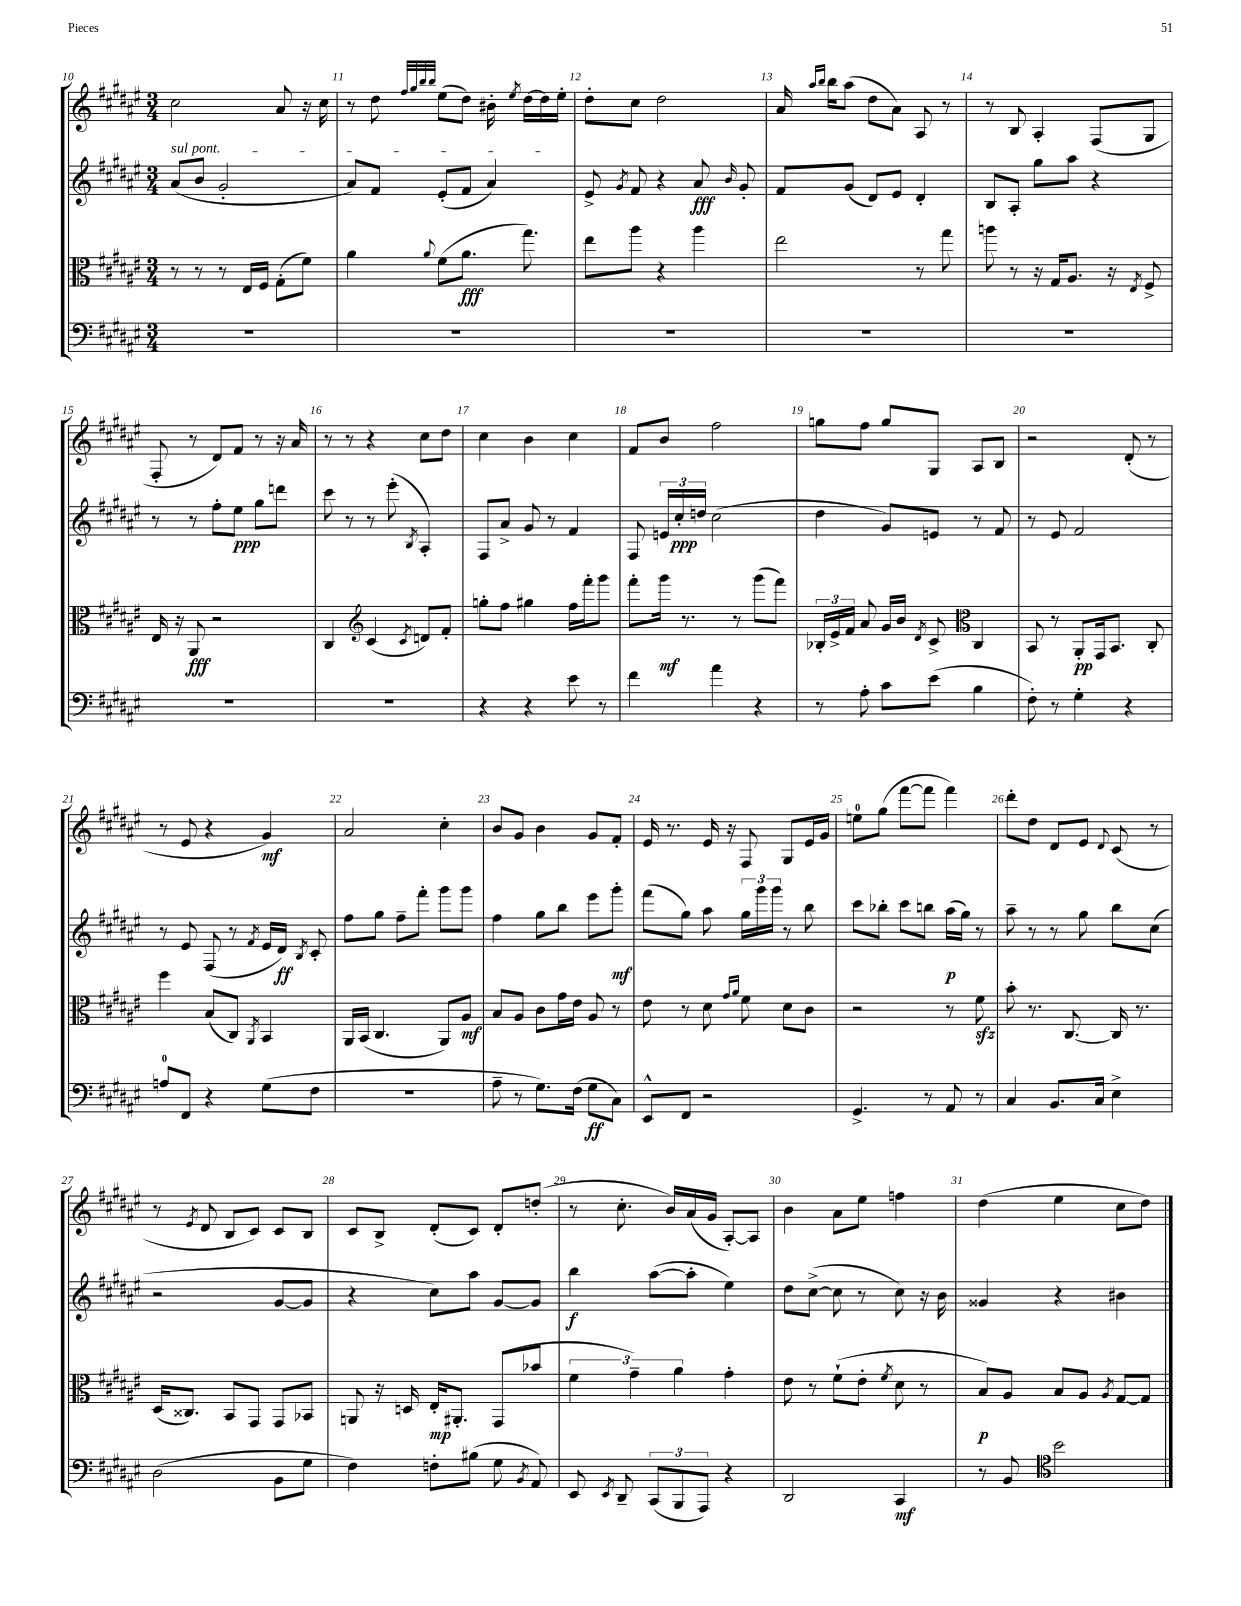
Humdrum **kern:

**kern	**kern	**kern	**kern
*staff4	*staff3	*staff2	*staff1
*clefF4	*clefC3	*clefG2	*clefG2
*k[f#c#g#d#a#e#]	*k[f#c#g#d#a#e#]	*k[f#c#g#d#a#e#]	*k[f#c#g#d#a#e#]
*M3/4	*M3/4	*M3/4	*M3/4
2.r	8r	(8a#/L	2cc#\
.	8r	8b/J	.
.	8r	2g#'/	.
.	16E#/LL	.	.
.	16F#/JJ	.	.
.	(8G#'\L	.	8a#/
.	8f#\J)	.	16r
.	.	.	16cc#\
=	=	=	=
2.r	4a#\	8a#/L)	8r
.	.	8f#/J	8dd#\
.	.	.	32qqff#/LLL
.	.	.	32qqgg#/
.	.	.	32qqbb/
.	8qqa#/	.	32qqbb/JJJ
.	(8f#\L	(8e#'/L	(8ee#\L
.	8.a#\J	8f#/J	8dd#\J)
.	.	4a#/)	16b#'\
.	.	.	8qee#/
.	8.gg#\)	.	[16dd#\LL
.	.	.	16dd#\]
.	.	.	16ee#'\JJ
=	=	=	=
2.r	8ee#\L	8e#^/	8dd#'\L
.	.	8qg#/	.
.	8aa#\J	8f#/	8cc#\J
.	4r	4r	2dd#\
.	4aa#\	8a#/	.
.	.	16qqb/	.
.	.	8g#'/	.
=	=	=	=
2.r	2ee#\	8f#/L	16a#/
.	.	.	16qqaa#/LL
.	.	.	16qqbb/JJ
.	.	.	16bb\LK
.	.	(8g#/J	(8aa#\J
.	.	8d#/L)	8dd#\L
.	.	8e#/J	8a#\J)
.	8r	4d#'/	8A#/
.	8gg#\	.	8r
=	=	=	=
2.r	8aa\	8B/L	8r
.	8r	8A#'/J	8B/
.	16r	8gg#\L	4A#'/
.	16G#/LK	.	.
.	8.A#/J	8aa#\J	.
.	.	4r	(8F#/L
.	16r	.	.
.	8qE#/	.	.
.	8F#^/	.	8G#/J
=	=	=	=
2.r	16E#/	8r	8F#'/
.	16r	.	.
.	8AA#/	8r	8r
.	2r	8ff#'\L	8d#/L)
.	.	8ee#\J	8f#/J
.	.	8gg#\L	8r
.	.	8ddd\J	16r
.	.	.	16a#/
=	=	=	=
2.r	4C#/	8ccc#\	8r
.	.	8r	8r
*	*clefG2	*	*
.	(4c#/	8r	4r
.	.	(8eee#'\	.
.	8qc#/	8qB/	.
.	8d/L)	4A#'/)	8cc#\L
.	8f#'/J	.	8dd#\J
=	=	=	=
4r	8gg'\L	8F#/L	4cc#\
.	8ff#\J	8a#^/J	.
4r	4gg#\	8g#/	4b\
.	.	8r	.
8e#\	16ff#\LL	4f#/	4cc#\
.	16fff#'\J	.	.
8r	8ggg#\J	.	.
=	=	=	=
4f#\	8fff#'\L	8F#/	8f#/L
.	16ggg#\Jk	24e/LL	8b/J
.	.	24cc#'/	.
.	8.r	.	.
.	.	24dd/JJ	.
4a#\	.	(2cc#\	2ff#\
.	8r	.	.
4r	(8ggg#\L	.	.
.	8fff#\J)	.	.
=	=	=	=
8r	24B-'/LL	4dd#\	8gg\L
.	24e#^/	.	.
.	24f#/JJ	.	.
8A#'\	8a#/	.	8ff#\J
8c#\L	16g#/LL	8g#/L)	8gg/L
.	16b/JJ	.	.
.	8qd#/	.	.
(8e#\J	8c#^/	8e/J	8G#/J
*	*clefC3	*	*
4B\	4C#/	8r	8A#/L
.	.	8f#/	8B/J
=	=	=	=
8F#'\)	8BB/	8r	2r
8r	8r	8e#/	.
4G#'\	8AA#'/L	2f#/	.
.	16GG#/k	.	.
.	8.BB/J	.	.
4r	.	.	(8d#'/
.	8C#'/	.	8r
=	=	=	=
8A/L	4ff#\	8r	8r
8FF#/J	.	8e#/	8e#/
4r	(8B/L	(8F#/	4r
.	8C#/J)	8r	.
.	8qAA#/	8qf#/	.
(8G#\L	4BB/	16e#/LL	4g#/)
.	.	16d#/JJ)	.
.	.	8qB/	.
8F#\J	.	8c#'/	.
=	=	=	=
2.r	16AA#/LL	8ff#\L	2a#/
.	(16BB/JJ	.	.
.	4.C#/	8gg#\J	.
.	.	8ff#~\L	.
.	.	8fff#'\J	.
.	8AA#/L)	8ggg#\L	4cc#'\
.	8A#/J	8ggg#\J	.
=	=	=	=
8A#~\	8B/L	4ff#\	8b/L
8r	8A#/J	.	8g#/J
8.G#\L)	8c#\L	8gg#\L	4b\
.	16g#\L	8bb\J	.
(16F#\Jk	16e#\JJ	.	.
8G#\L	8A#/	8eee#\L	8g#/L
8C#\J)	8r	8ggg#'\J	8f#'/J
=	=	=	=
8EE#^^/L	8e#\	(8fff#\L	16e#/
.	.	.	8.r
8FF#/J	8r	8gg#\J)	.
2r	8d#\	8aa#\	16e#/
.	.	.	16r
.	16qqg#/LL	.	.
.	16qqa#/JJ	.	.
.	8f#\	24gg#\LL	8F#/
.	.	24ggg#\	.
.	.	24ggg#\JJ	.
.	8d#\L	8r	8G#/L
.	8c#\J	8bb\	16e#/L
.	.	.	16g#/JJ
=	=	=	=
4.GG#^/	2r	8ccc#\L	8ee\L
.	.	8bb-'\J	(8gg#\J
.	.	8ccc#\L	[8fff#\L
8r	.	8bb\J	8fff#\]J
8AA#/	8r	(16aa#\LL	4fff#\)
.	.	16gg#\JJ)	.
8r	8f#\	8r	.
=	=	=	=
4C#/	8b'\	8aa#~\	8ddd#'\L
.	8.r	8r	8dd#\J
8.BB/L	.	8r	8d#/L
.	[8.C#/	.	.
.	.	8gg#\	8e#/J
16C#/Jk	.	.	.
.	.	.	8qqd#/
4E#^\	16C#/]	8bb\L	(8c#/
.	8.r	.	.
.	.	(8cc#\J	8r
=	=	=	=
(2D#\	(16D#/LK	2r	8r
.	8.C##/J)	.	.
.	.	.	8qe#/
.	.	.	8d#/
.	8BB/L	.	8B/L
.	8GG#/J	.	8c#/J)
8BB\L	8GG#/L	[8g#/L	8c#/L
8G#\J	8BB-/J	8g#/]J	8B/J
=	=	=	=
4F#\)	8AA/	4r	8c#/L
.	16r	.	8B^/J
.	16D/	.	.
8F'\L	16E#'/LK	8cc#\L)	(8d#'/L
.	8.AA#'/J	.	.
(8B#\J	.	8aa#\J	8c#/J)
8G#\	(8GG#/L	[8g#/L	8d#'/L
8qBB/	.	.	.
8AA#/)	8b-/J	8g#/]J	(8dd'/J
=	=	=	=
8EE#/	6f#\	4bb\	8r
8qEE#/	.	.	.
8DD#~/	.	.	8.cc#'\
.	6g#~\)	.	.
(12CC#/L	.	([8aa#\L	.
.	.	.	16b/LL)
12BBB/	6a#\	.	.
.	.	8aa#'\]J	(16a#/
12AAA#/J)	.	.	.
.	.	.	16g#/JJ
4r	4g#'\	4ee#\)	[8A#'/L)
.	.	.	8A#/]J
=	=	=	=
2DD#/	8e#\	8dd#\L	4b\
.	8r	([8cc#^\J	.
.	(8f#`\L	8cc#\]	8a#\L
.	8e#'\J	8r	8ee#\J
.	8qf#/	.	.
4CC#/	8d#\	8cc#\)	4ff\
.	8r	16r	.
.	.	16b\	.
=	=	=	=
8r	8B/L)	4g##/	(4dd#\
8BB/	8A#/J	.	.
*clefC4	*	*	*
2b\	8B/L	4r	4ee#\
.	8A#/J	.	.
.	8qA#/	.	.
.	[8G#/L	4b#\	8cc#\L
.	8G#/]J	.	8dd#\J)
==	==	==	==
*-	*-	*-	*-
